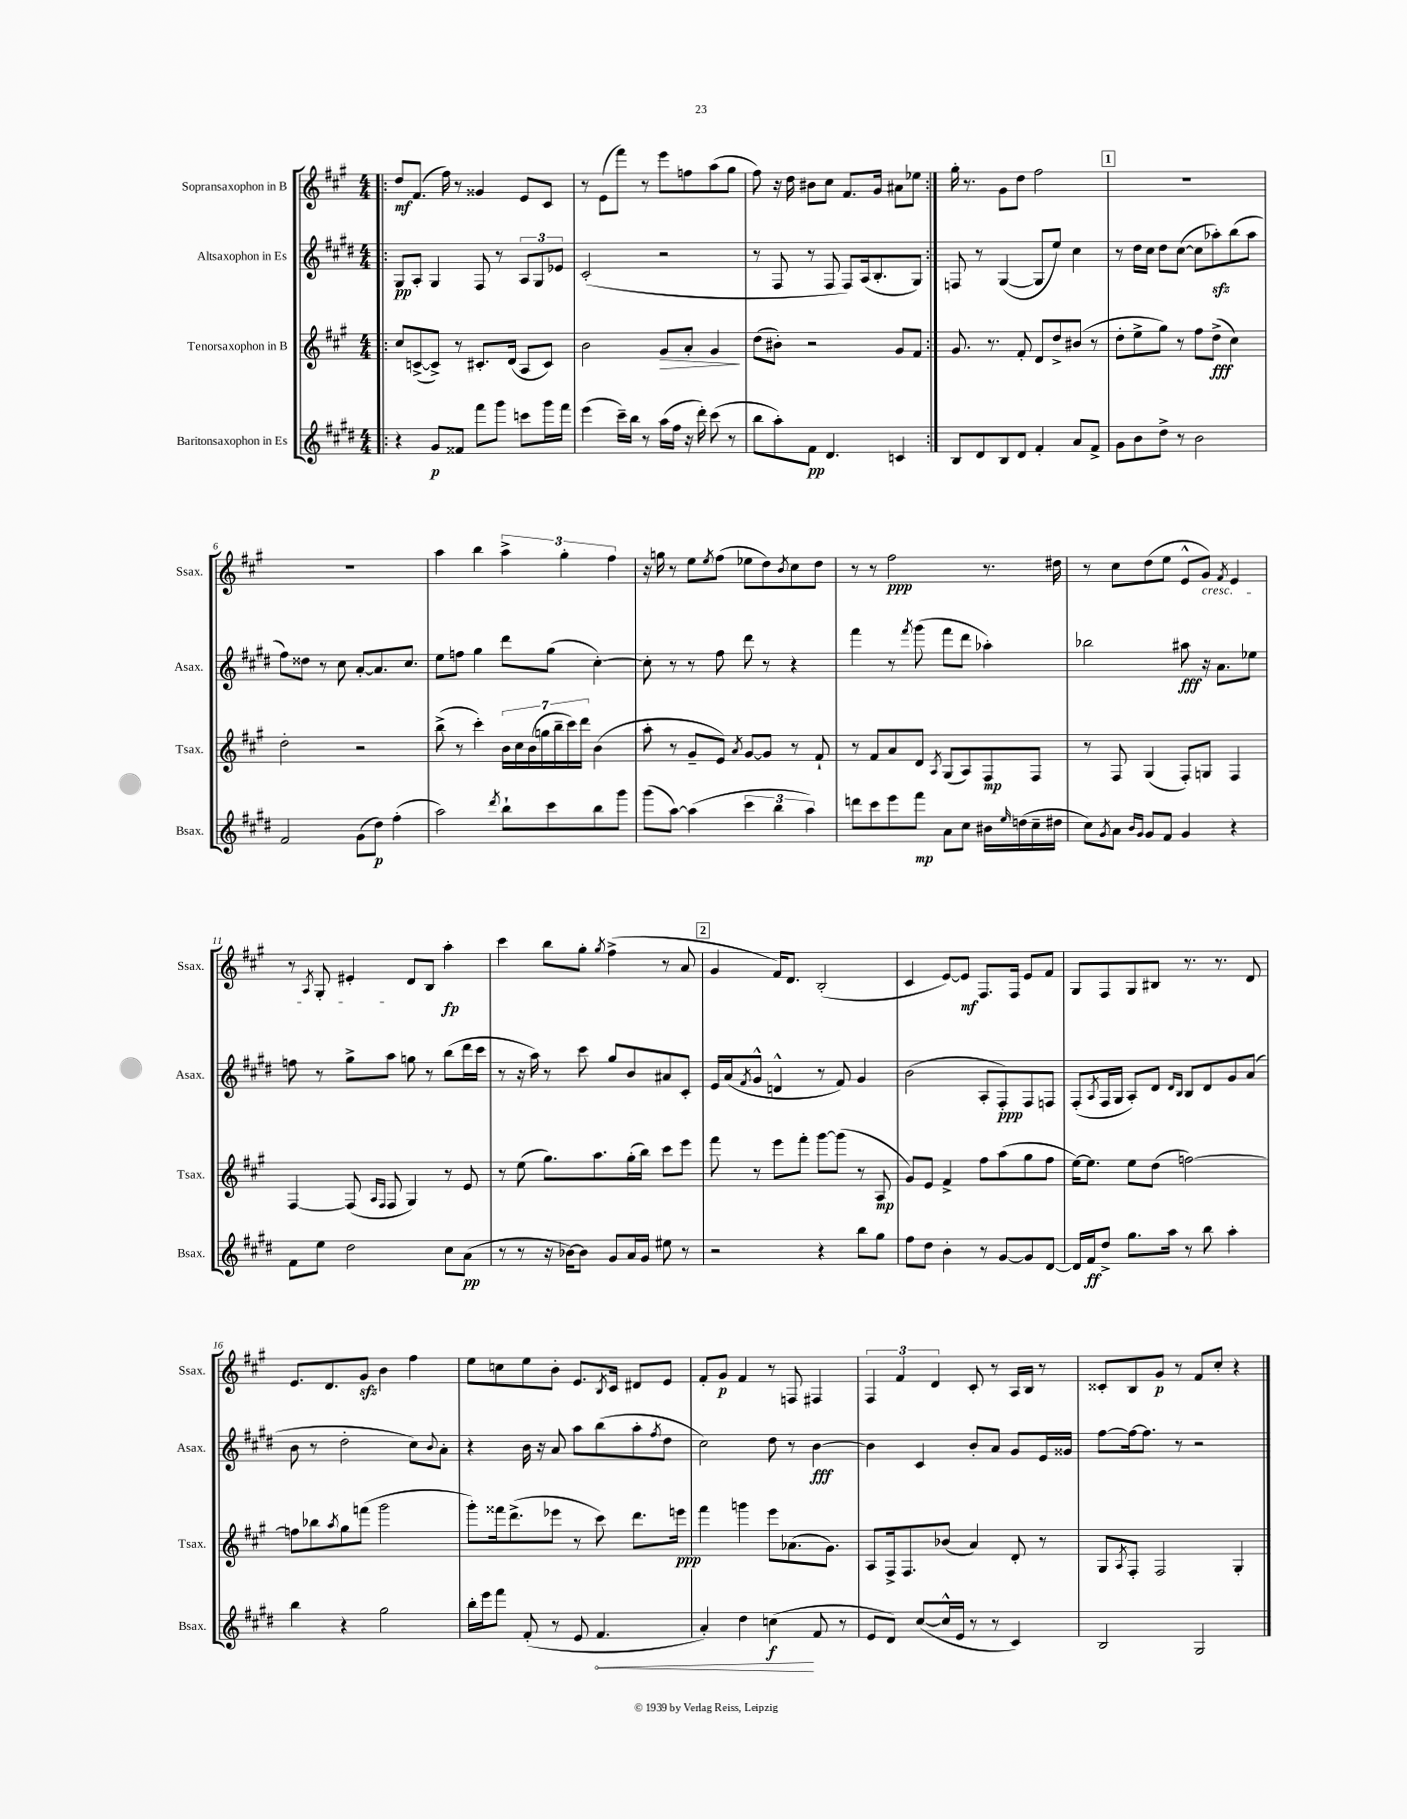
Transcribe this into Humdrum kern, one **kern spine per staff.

**kern	**dynam	**kern	**dynam	**kern	**dynam	**kern	**dynam
*part4	*part4	*part3	*part3	*part2	*part2	*part1	*part1
*staff4	*staff4	*staff3	*staff3	*staff2	*staff2	*staff1	*staff1
*I"Baritonsaxophon in Es	*	*I"Tenorsaxophon in B	*	*I"Altsaxophon in Es	*	*I"Sopransaxophon in B	*
*I'Bsax.	*	*I'Tsax.	*	*I'Asax.	*	*I'Ssax.	*
*clefG2	*	*clefG2	*	*clefG2	*	*clefG2	*
*k[f#c#g#d#]	*	*k[f#c#g#]	*	*k[f#c#g#d#]	*	*k[f#c#g#]	*
*M4/4	*	*M4/4	*	*M4/4	*	*M4/4	*
=1!|:	=1!|:	=1!|:	=1!|:	=1!|:	=1!|:	=1!|:	=1!|:
4r	.	8cc#/L	.	8G#/L	pp	8dd/L	mf
.	.	([8cn^/	.	8A'/J	.	(8.f#/J	.
8g#/L	p	8c^/J])	.	4G#/	.	.	.
.	.	.	.	.	.	16ff#\)	.
8f##X/J	.	8r	.	.	.	8r	.
8fff#\L	.	8.c#X'/L	.	8F#/	.	4g##X/	.
8ggg#\J	.	.	.	8r	.	.	.
.	.	(16d/Jk	.	.	.	.	.
8cccn\L	.	8A/L	.	12A/L	.	8e/L	.
.	.	.	.	12G#/	.	.	.
16ggg#\L	.	8c#/J)	.	.	.	8c#/J	.
.	.	.	.	12e-X/J	.	.	.
16fff#\JJ	.	.	.	.	.	.	.
=2	=2	=2	=2	=2	=2	=2	=2
(4eee\	.	2b\	.	(2c#'/	.	8r	.
.	.	.	.	.	.	(8e\L	.
16ccc#~\LL)	.	.	.	.	.	8fff#\J)	.
16bb\JJ	.	.	.	.	.	.	.
8r	.	.	.	.	.	8r	.
!	!	!	!LO:HP:b	!	!	!	!
(16aa\LL	.	8g#/L	>	2r	.	8eee\L	.
16ff#\JJ	.	.	.	.	.	.	.
16r	.	8a'/J	.	.	.	8ffn\	.
16ddd#'\)	.	.	.	.	.	.	.
(8ccc#\	.	4g#/	.	.	.	(8aa\	.
8r	.	.	.	.	.	8gg#\J	.
.	.	.	]	.	.	.	.
=3	=3	=3	=3	=3	=3	=3	=3
8bb\L	.	(8dd\L	.	8r	.	8ff#\)	.
8aa'\)	.	8b#X'\J)	.	8F#/	.	16r	.
.	.	.	.	.	.	16dd\	.
8f#\J	pp	2r	.	8r	.	8b#X\L	.
4.d#/	.	.	.	8F#/	.	8cc#\J	.
.	.	.	.	8F#/L)	.	8.f#/L	.
.	.	.	.	(16A/k	.	.	.
.	.	.	.	8.B'/	.	16g#/Jk	.
4cn/	.	8g#/L	.	.	.	8a#X\L	.
.	.	8f#/J	.	8G#/J)	.	8ee-X\J	.
=4:|!	=4:|!	=4:|!	=4:|!	=4:|!	=4:|!	=4:|!	=4:|!
8B/L	.	8.g#/	.	8Fn/	.	16gg#'\	.
.	.	.	.	.	.	8.r	.
8d#/	.	.	.	8r	.	.	.
.	.	8.r	.	.	.	.	.
8B/	.	.	.	([4G#/	.	8g#\L	.
8d#/J	.	8f#'/	.	.	.	8dd\J	.
4f#'/	.	8d/L	.	8G#/L]	.	2ff#\	.
.	.	8dd^/	.	8ee/J)	.	.	.
8a/L	.	(8b#X/J	.	4cc#\	.	.	.
8f#^/J	.	8r	.	.	.	.	.
!!LO:REH:place=s1:t=1
=5	=5	=5	=5	=5	=5	=5	=5
8g#\L	.	8dd'\L	.	8r	.	1r	.
8b\	.	8ee^\	.	16dd#\LL	.	.	.
.	.	.	.	16cc#\JJ	.	.	.
8dd#^\J	.	8gg#\J)	.	8dd#\L	.	.	.
8r	.	8r	.	([8cc#\J	.	.	.
2b\	.	8ff#\L	.	8cc#\L]	.	.	.
.	.	(8dd^\J	fff	8aa-Xzz'\)	.	.	.
.	.	4cc#\)	.	(8bb\	.	.	.
.	.	.	.	8aa-\J	.	.	.
!!LO:LB:g=z
=6	=6	=6	=6	=6	=6	=6	=6
2f#/	.	2dd'\	.	8ff#\L)	.	1r	.
.	.	.	.	8dd##X\J	.	.	.
.	.	.	.	8r	.	.	.
.	.	.	.	8cc#\	.	.	.
(8g#\L	.	2r	.	[8a'/L	.	.	.
8dd#\J)	p	.	.	8.a/]	.	.	.
(4ff#'\	.	.	.	.	.	.	.
.	.	.	.	8.cc#/J	.	.	.
=7	=7	=7	=7	=7	=7	=7	=7
2aa\)	.	(8bb^\	.	8ee\L	.	4aa\	.
.	.	8r	.	8ffn\J	.	.	.
.	.	4ccc#'\)	.	4gg#\	.	4bb\	.
8qddd#/	.	.	.	.	.	.	.
8bb`\L	.	28b\LL	.	8ddd#\L	.	6aa^\	.
.	.	28cc#\	.	.	.	.	.
.	.	(28b\	.	.	.	.	.
.	.	28ggn\	.	.	.	.	.
8ccc#\	.	.	.	(8gg#\J	.	.	.
.	.	28bb~\	.	.	.	.	.
.	.	.	.	.	.	6gg#'\	.
.	.	28ccc#\)	.	.	.	.	.
.	.	28ddd\JJ	.	.	.	.	.
8bb\	.	(4b\	.	[4cc#'\)	.	.	.
.	.	.	.	.	.	6ff#\	.
8ggg#\J	.	.	.	.	.	.	.
=8	=8	=8	=8	=8	=8	=8	=8
(8ggg#\L	.	8aa'\	.	8cc#'\]	.	16r	.
.	.	.	.	.	.	16ggn\	.
[8aa\J)	.	8r	.	8r	.	8r	.
(4aa\]	.	8g#~/L	.	8r	.	8ee\L	.
.	.	.	.	.	.	8qee/	.
.	.	8e/J)	.	8ff#\	.	(8ff#\J	.
.	.	8qa/	.	.	.	.	.
6ccc#\	.	[8g#/L	.	8ddd#\	.	8ee-X\L	.
.	.	8g#/J]	.	8r	.	8dd\)	.
6bb\	.	.	.	.	.	.	.
.	.	.	.	.	.	8qb/	.
.	.	8r	.	4r	.	8cc#\	.
6aa\)	.	.	.	.	.	.	.
.	.	8f#`/	.	.	.	8dd\J	.
=9	=9	=9	=9	=9	=9	=9	=9
8dddn\L	.	8r	.	4fff#\	.	8r	.
8ccc#\	.	8f#/L	.	.	.	8r	.
8eee\	.	8a/	.	8r	.	2ff#\	ppp
.	.	.	.	8qfff#/	.	.	.
8fff#\J	mp	8d/J	.	(8ggg#\	.	.	.
.	.	8qA/	.	.	.	.	.
8a\L	.	(8G#/L	.	8fff#\L	.	.	.
8cc#\J	.	8A/)	.	8ddd#\J	.	.	.
16b#X\LL	.	8F#/	mp	4aa-X'\)	.	8.r	.
16qqee/	.	.	.	.	.	.	.
(16ddn\	.	.	.	.	.	.	.
16cc#~\	.	8F#/J	.	.	.	.	.
16dd#X\JJ	.	.	.	.	.	16dd#X\	.
=10	=10	=10	=10	=10	=10	=10	=10
8cc#\L)	.	8r	.	2bb-X\	.	8r	.
8qg#/	.	.	.	.	.	.	.
8a\J	.	8F#/	.	.	.	8cc#\L	.
16qqb/LL	.	.	.	.	.	.	.
16qqg#/JJ	.	.	.	.	.	.	.
8g#/L	.	(4G#/	.	.	.	(8dd\	.
8f#/J	.	.	.	.	.	8ee\J	.
4g#/	.	8F#'/L)	.	8aa#X\	fff	8e^^/L	.
!	!	!	!	!	!	!LO:TX:b:i:t=cresc.	!
.	.	8Gn/J	.	16r	.	8g#/J)	.
.	.	.	.	8.a\L	.	.	.
.	.	.	.	.	.	8qf#/	.
4r	.	4F#/	.	.	.	4e/	.
.	.	.	.	8ee-X\J	.	.	.
!!LO:LB:g=z
=11	=11	=11	=11	=11	=11	=11	=11
8f#\L	.	[4F#/	.	8ffn\	.	8r	.
.	.	.	.	.	.	8qA/	.
8ee\J	.	.	.	8r	.	8G#'/	.
2dd#\	.	(8F#/]	.	8gg#^\L	.	4e#X'/	.
.	.	16qqA/LL	.	.	.	.	.
.	.	16qqF#/JJ	.	.	.	.	.
.	.	8F#/	.	8aa\J	.	.	.
.	.	4G#/)	.	8ggn\	.	8d/L	.
.	.	.	.	8r	.	8B/J	.
8cc#\L	.	8r	.	(8bb\L	.	4aa'\	fp
(8a\J	pp	8e/	.	16ddd#\L	.	.	.
.	.	.	.	16ccc#\JJ	.	.	.
=12	=12	=12	=12	=12	=12	=12	=12
8r	.	8r	.	8r	.	4ccc#\	.
8r	.	(8ee\	.	16r	.	.	.
.	.	.	.	16aa\)	.	.	.
16r	.	8.gg#\L)	.	8r	.	8bb\L	.
[16b-X\KL)	.	.	.	.	.	.	.
8b-\J]	.	.	.	8ccc#\	.	8gg#'\J	.
.	.	8.aa\	.	.	.	.	.
.	.	.	.	.	.	8qgg#/	.
8g#/L	.	.	.	8gg#/L	.	(4ff#^\	.
16a/L	.	(16gg#'\L	.	8b/	.	.	.
16g#/JJ	.	16bb\JJ)	.	.	.	.	.
8ee#X\	.	8ccc#\L	.	8a#X/	.	8r	.
8r	.	8eee\J	.	8c#'/J	.	8a/	.
!!LO:REH:place=s1:t=2
=13	=13	=13	=13	=13	=13	=13	=13
2r	.	8fff#\	.	16e/LL	.	4g#/	.
.	.	.	.	(16a/J	.	.	.
.	.	.	.	8qf#/	.	.	.
.	.	8r	.	8g#^^/J	.	.	.
.	.	8eee\L	.	4dn^^/	.	16f#/KL)	.
.	.	.	.	.	.	8.d/J	.
.	.	8fff#'\J	.	.	.	.	.
4r	.	[8ggg#\L	.	8r	.	(2B'/	.
.	.	(8ggg#\J]	.	8f#/)	.	.	.
8bb\L	.	8r	.	4g#/	.	.	.
8gg#\J	.	8A/	mp	.	.	.	.
=14	=14	=14	=14	=14	=14	=14	=14
8ff#\L	.	8g#/L)	.	(2b\	.	4c#/	.
8dd#\J	.	8e/J	.	.	.	.	.
4b'\	.	4f#^/	.	.	.	[8e/L)	.
.	.	.	.	.	.	8e/J]	mf
8r	.	8ff#\L	.	8A'/L	.	8.F#/L	.
[8g#/L	.	(8aa\	.	8F#'/)	ppp	.	.
.	.	.	.	.	.	16F#/Jk	.
8g#/]	.	8gg#\	.	8F#/	.	8e/L	.
[8d#/J	.	8ff#\J	.	8Fn/J	.	8f#/J	.
=15	=15	=15	=15	=15	=15	=15	=15
16d#/LL]	.	[16ee\KL)	.	(8F#'/L	.	8G#/L	.
16f#/J	ff	8.ee\J]	.	.	.	.	.
.	.	.	.	8qA/	.	.	.
8dd#^/J	.	.	.	16F#/L	.	8F#/	.
.	.	.	.	16G#/JJ	.	.	.
8.gg#\L	.	8ee\L	.	8A'/L)	.	8G#/	.
.	.	(8dd\J	.	8d#/J	.	8B#X/J	.
16aa\Jk	.	.	.	.	.	.	.
.	.	.	.	16qqd#/LL	.	.	.
.	.	.	.	16qqB/JJ	.	.	.
8r	.	[2ffn\)	.	8B/L	.	8.r	.
8bb\	.	.	.	8d#/	.	.	.
.	.	.	.	.	.	8.r	.
4aa'\	.	.	.	8g#/	.	.	.
.	.	.	.	(8a/J	.	8d/	.
!!LO:LB:g=z
=16	=16	=16	=16	=16	=16	=16	=16
4bb\	.	8ffn\L]	.	8b\	.	8.e/L	.
.	.	8bb-X\	.	8r	.	.	.
.	.	.	.	.	.	8.d/	.
.	.	8qaa/	.	.	.	.	.
4r	.	8gg#\	.	2dd#'\	.	.	.
.	.	(8fffn\J	.	.	.	8g#zz/J	.
2gg#\	.	2ggg#\	.	.	.	4b\	.
.	.	.	.	8cc#\L)	.	4ff#\	.
.	.	.	.	8qqb/	.	.	.
.	.	.	.	8a'\J	.	.	.
=17	=17	=17	=17	=17	=17	=17	=17
16bb'\LL	.	8ggg#'\L)	.	4r	.	8ee\L	.
16eee\J	.	.	.	.	.	.	.
8fff#\J	.	16fff##X\k	.	.	.	8ccn\	.
.	.	(8.ddd^\	.	.	.	.	.
(8f#'/	.	.	.	16b\	.	8ee\	.
.	.	.	.	16r	.	.	.
8r	.	8eee-X\J	.	8a/	.	8b'\J	.
8e/	.	8r	.	8aa\L	.	8.e/L	.
!	!LO:HP:b	!	!	!	!	!	!
4.f#/	<	8ccc#\)	.	(8bb\	.	.	.
.	.	.	.	.	.	8qB/	.
.	.	.	.	.	.	16c#/Jk	.
.	.	8.ddd\L	.	8aa'\	.	8d#X/L	.
.	.	.	.	8qff#/	.	.	.
.	.	.	.	8dd#\J	.	8e/J	.
.	.	16eeen\Jk	ppp	.	.	.	.
=18	=18	=18	=18	=18	=18	=18	=18
4a'/)	.	4fff#\	.	2cc#\)	.	8f#'/L	.
.	.	.	.	.	.	8g#/J	p
4dd#\	.	4gggn\	.	.	.	4f#/	.
(4ccn\	f	8eee\L	.	8dd#\	.	8r	.
.	.	(8.a-X\	.	8r	.	8Fn/	.
8f#/	[	.	.	[4b\	fff	4F#X/	.
.	.	8.g#\J)	.	.	.	.	.
8r	.	.	.	.	.	.	.
=19	=19	=19	=19	=19	=19	=19	=19
8e/L	.	8A/L	.	4b\]	.	6F#/	.
8d#/J)	.	16F#^/k	.	.	.	.	.
.	.	.	.	.	.	6f#/	.
.	.	8.F#/	.	.	.	.	.
([8cc#/L	.	.	.	4c#/	.	.	.
.	.	.	.	.	.	6d/	.
16cc#^^/L]	.	(8b-X/J	.	.	.	.	.
16e/JJ	.	.	.	.	.	.	.
8r	.	4a/)	.	8b'/L	.	8c#'/	.
8r	.	.	.	8a/J	.	8r	.
4c#/)	.	8d'/	.	8g#/L	.	16A/LL	.
.	.	.	.	.	.	16B/JJ	.
.	.	8r	.	16e/L	.	8r	.
.	.	.	.	16g##X/JJ	.	.	.
=20	=20	=20	=20	=20	=20	=20	=20
2B/	.	8G#/L	.	[8ff#\L	.	8c##X'/L	.
.	.	8qA/	.	.	.	.	.
.	.	8F#'/J	.	16ff#\k_	.	8B/	.
.	.	.	.	8.ff#\J]	.	.	.
.	.	2F#/	.	.	.	8g#/J	p
.	.	.	.	8r	.	8r	.
2G#/	.	.	.	2r	.	8f#/L	.
.	.	.	.	.	.	8cc#'/J	.
.	.	4G#'/	.	.	.	4r	.
==	==	==	==	==	==	==	==
*-	*-	*-	*-	*-	*-	*-	*-
